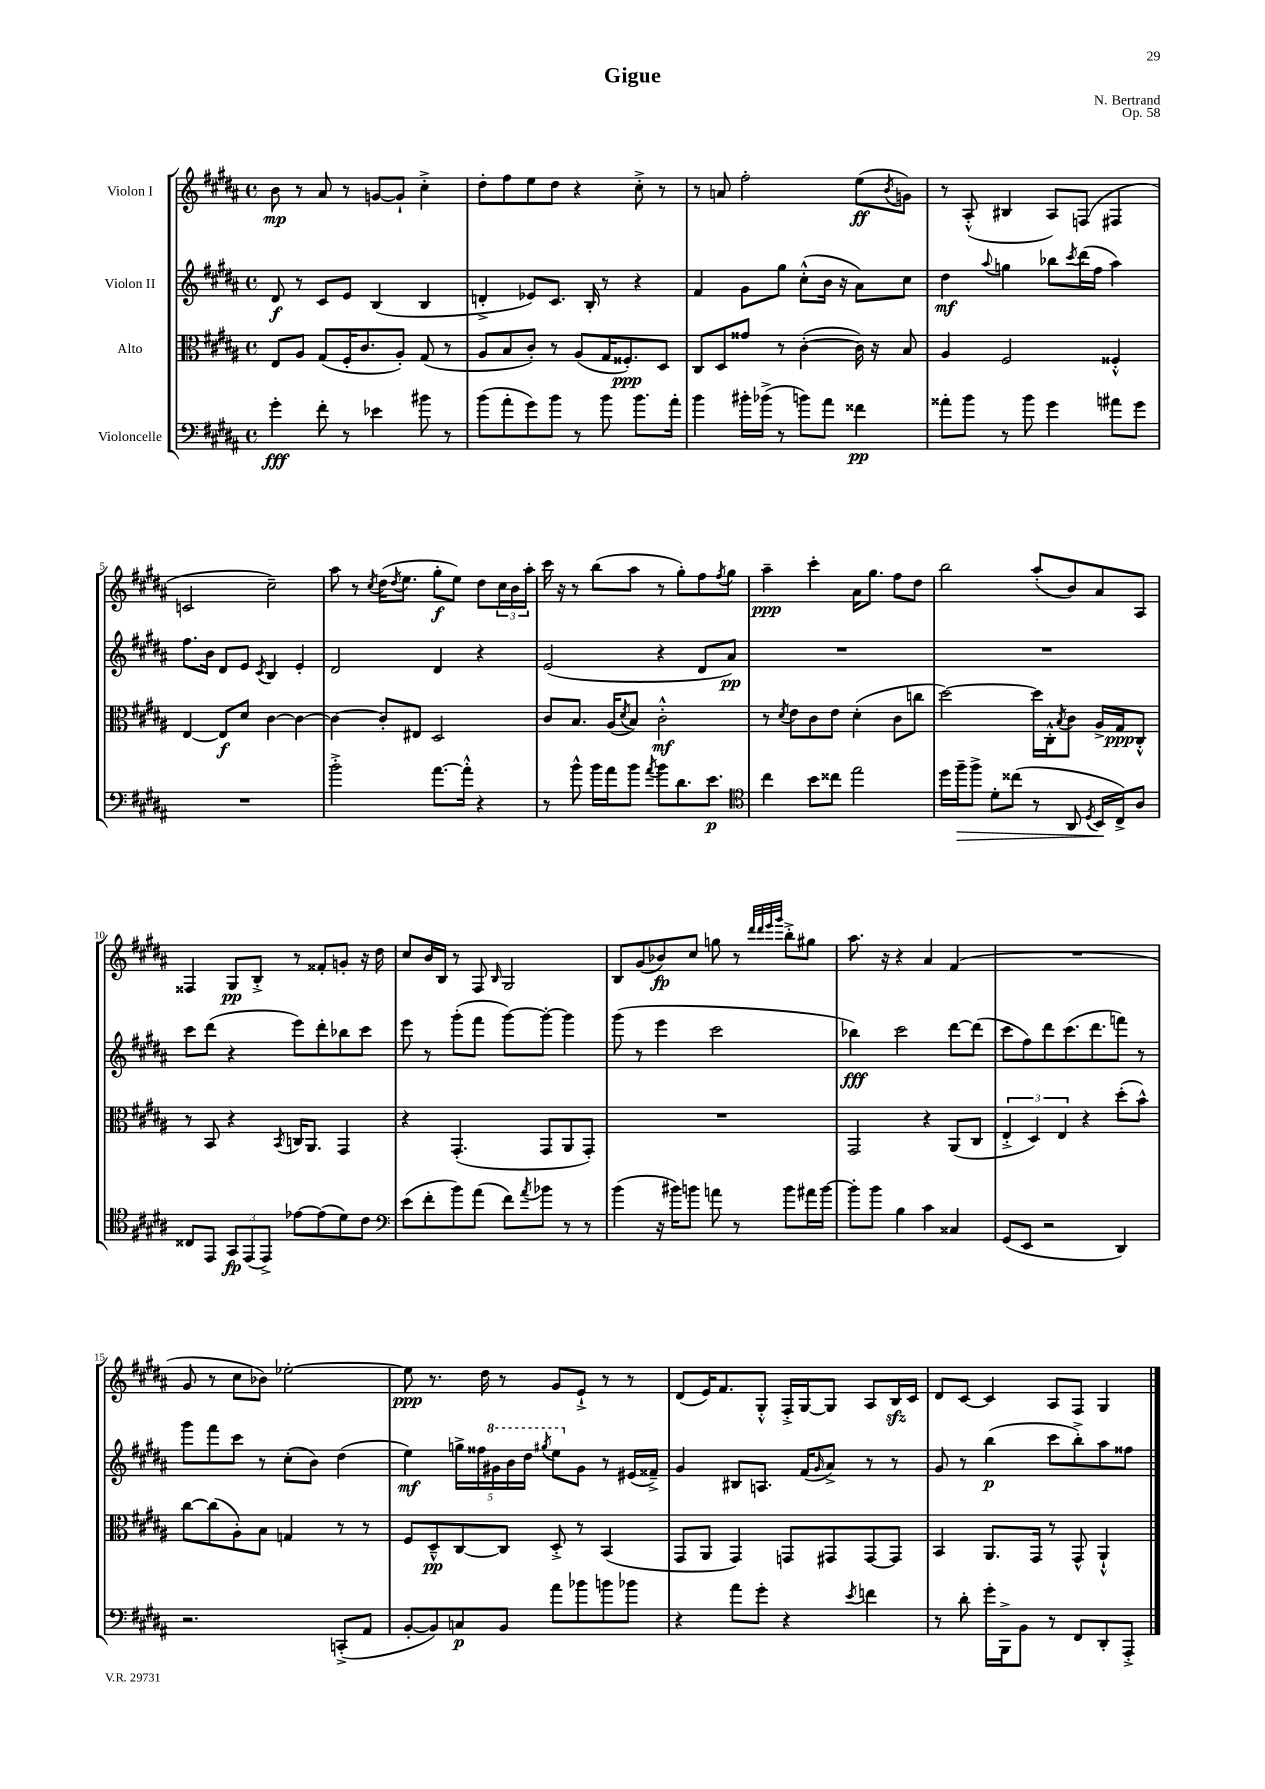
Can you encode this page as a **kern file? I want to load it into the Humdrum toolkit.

**kern	**kern	**kern	**kern
*staff4	*staff3	*staff2	*staff1
*clefF4	*clefC3	*clefG2	*clefG2
*k[f#c#g#d#a#]	*k[f#c#g#d#a#]	*k[f#c#g#d#a#]	*k[f#c#g#d#a#]
*M4/4	*M4/4	*M4/4	*M4/4
*met(c)	*met(c)	*met(c)	*met(c)
4g#'	8E	8d#	8b
.	8A#	8r	8r
8f#'	(8G#	8c#	8a#
8r	16F#'	8e	8r
.	8.c#	.	.
4e-	.	(4B	[8g
.	8A#')	.	8g`]
8b#	(8G#	4B	4cc#'^
8r	8r	.	.
=	=	=	=
(8b	8A#	4d'^	8dd#'
8a#'	8B	.	8ff#
8g#)	8c#')	8e-)	8ee
8b	8r	8.c#	8dd#
8r	(8A#	.	4r
.	.	16B'	.
8b	16G#	8r	.
.	8.F##')	.	.
8.b	.	4r	8cc#'^
.	8D#	.	8r
16a#'	.	.	.
=	=	=	=
4b	8C#	4f#	8r
.	8D#	.	8a
16b#'	8g##	8g#	2ff#'
(16b-^	.	.	.
8r	8r	8gg#	.
8b)	([4c#'	(8cc#'^^	.
8a#	.	16b	.
.	.	16r	.
4f##	16c#])	8a#)	(8ee
.	16r	.	.
.	.	.	8qb
.	8B	8cc#	8g)
=	=	=	=
8a##'	4A#	4dd#	8r
8b	.	.	(8A#'^^
.	.	8qqaa#	.
8r	2F#	4gg	4B#
8b	.	.	.
4g#	.	8bb-	8A#)
.	.	8qccc#	.
.	.	(16ddd#	(8F
.	.	16ff#	.
8a#	4F##'^^	4aa#)	4F#
8g#	.	.	.
=	=	=	=
1r	[4E	8.ff#	2c
.	.	16b	.
.	8E]	8d#	.
.	8d#	8e	.
.	.	8qc#	.
.	[4c#	4B	2cc#~)
.	4c#_	4e'	.
=	=	=	=
2b'^	4c#_	2d#	8aa#
.	.	.	8r
.	.	.	8qcc#
.	8c#']	.	(16dd#
.	.	.	8qdd#
.	.	.	8.ee
.	8E#	.	.
[8.a#	2D#	4d#	8gg#'
.	.	.	8ee)
16a#'^^]	.	.	.
4r	.	4r	8dd#
.	.	.	24cc#
.	.	.	24b
.	.	.	24aa#'
=	=	=	=
8r	8c#	(2e	16ccc#
.	.	.	16r
8b^^	8.B	.	8r
16b	.	.	(8bb
16a#	(16A#	.	.
.	8qd#	.	.
8b	8B)	.	8aa#
8qa#	.	.	.
8b	2c#'^^	4r	8r
8.d#	.	.	8gg#')
.	.	8d#	8ff#
8.e	.	.	.
.	.	.	8qff#
.	.	8a#)	8gg#
=	=	=	=
*clefC4	*	*	*
4cc#	8r	1r	4aa#~
.	8qd#	.	.
.	8e	.	.
8b	8c#	.	4ccc#'
8cc##	8e	.	.
2ee	(4d#'	.	16a#
.	.	.	8.gg#
.	8c#	.	8ff#
.	8cc	.	8dd#
=	=	=	=
16dd#	[2dd#)	1r	2bb
16ff#~	.	.	.
8ff#^	.	.	.
8d#'	.	.	.
(8cc##	.	.	.
8r	16dd#]	.	(8aa#'
.	16C#'^^	.	.
.	8qB	.	.
8AA#	8c#	.	8b)
8qD#	.	.	.
16BB	16A#^	.	8a#
16C#^)	16G#	.	.
8A#	8C#'^^	.	8A#
=	=	=	=
8C##	8r	8ccc#	4F##
8EE	8BB	(8ddd#	.
12GG#	4r	4r	8G#
(12EE	.	.	.
.	.	.	8B'^
12EE^)	.	.	.
.	8qBB	.	.
[8e-	16C	8eee)	8r
.	8.AA#	.	.
(8e-]	.	8ddd#'	8f##'
8d#)	4GG#	8bb-	8g'
8c#	.	8ccc#	16r
.	.	.	16dd#
=	=	=	=
*clefF4	*	*	*
(8e	4r	8eee	8cc#
8f#'	.	8r	16b
.	.	.	16B
8b)	(4.GG#'	(8ggg#'	8r
(8a#	.	8fff#	8F#
.	.	.	16qqB
8f#)	.	[8ggg#)	2G#
8qa#	.	.	.
8b-	8GG#	8ggg#'_	.
8r	8AA#	4ggg#]	.
8r	8GG#')	.	.
=	=	=	=
(4b	1r	(8ggg#	8B
.	.	8r	(8g#
16r	.	4eee	8b-)
16b#)	.	.	.
8b	.	.	8cc#
8a	.	2ccc#	8gg
8r	.	.	8r
.	.	.	32qqddd#
.	.	.	32qqddd#
.	.	.	32qqeee
.	.	.	32qqggg#
8b	.	.	8bb'^
16a#	.	.	8gg#
[16b	.	.	.
=	=	=	=
8b']	2GG#	4bb-)	8.aa#
8b	.	.	.
.	.	.	16r
4B	.	2ccc#	4r
4c#	4r	.	4a#
4C##	(8AA#	[8ddd#	(4f#
.	8C#	(8ddd#]	.
=	=	=	=
(8GG#	6E'^	8ccc#	1r
8EE	.	8ff#)	.
.	6D#)	.	.
2r	.	8ddd#	.
.	6E	.	.
.	.	(8.ccc#	.
.	4r	.	.
.	.	8.ddd#	.
4DD#)	(8dd#'	8fff)	.
.	8b^^)	8r	.
=	=	=	=
2.r	[8cc#	8ggg#	8g#
.	(8cc#]	8fff#	8r
.	8A#')	8ccc#	8cc#
.	8B	8r	8b-)
.	4G	(8cc#'	[2ee-'
.	.	8b)	.
(8CC'^	8r	(4dd#	.
8AA#	8r	.	.
=	=	=	=
[8BB'	8F#	4ee)	8ee-]
8BB])	8D#~^^	.	8.r
8C	[8C#	20gg^	.
.	.	20ff##	.
.	.	.	16dd#
.	.	20gg#	.
8BB	8C#]	.	8r
.	.	20bb	.
.	.	20ddd#	.
.	.	8qggg#	.
8a#	8D#'^	8eee	8g#
8b-	8r	8g#	8e`^
8b	(4BB	8r	8r
8b-	.	(16e#	8r
.	.	16f##~^)	.
=	=	=	=
4r	8GG#	4g#	(8d#
.	8AA#	.	16e)
.	.	.	8.f#
8a#	4GG#)	8B#	.
8g#'	.	8.A	8G#'^^
4r	8GG	.	16F#'^
.	.	(16f#	[16G#
.	.	16qqg#	.
.	8GG#	8a#^)	8G#]
8qe	.	.	.
4f	[8GG#	8r	8A#
.	8GG#]	8r	16B
.	.	.	16c#
=	=	=	=
8r	4BB	8g#	8d#
8d#'	.	8r	[8c#
16g#'	8.AA#	(4bb	4c#]
16BBB^	.	.	.
8BB	.	.	.
.	16GG#	.	.
8r	8r	8ccc#	8A#
8FF#	8GG#^^	8bb'^)	8F#
8DD#'	4AA#`^^	8aa#	4G#
8AAA#'^	.	8ff##	.
==	==	==	==
*-	*-	*-	*-
